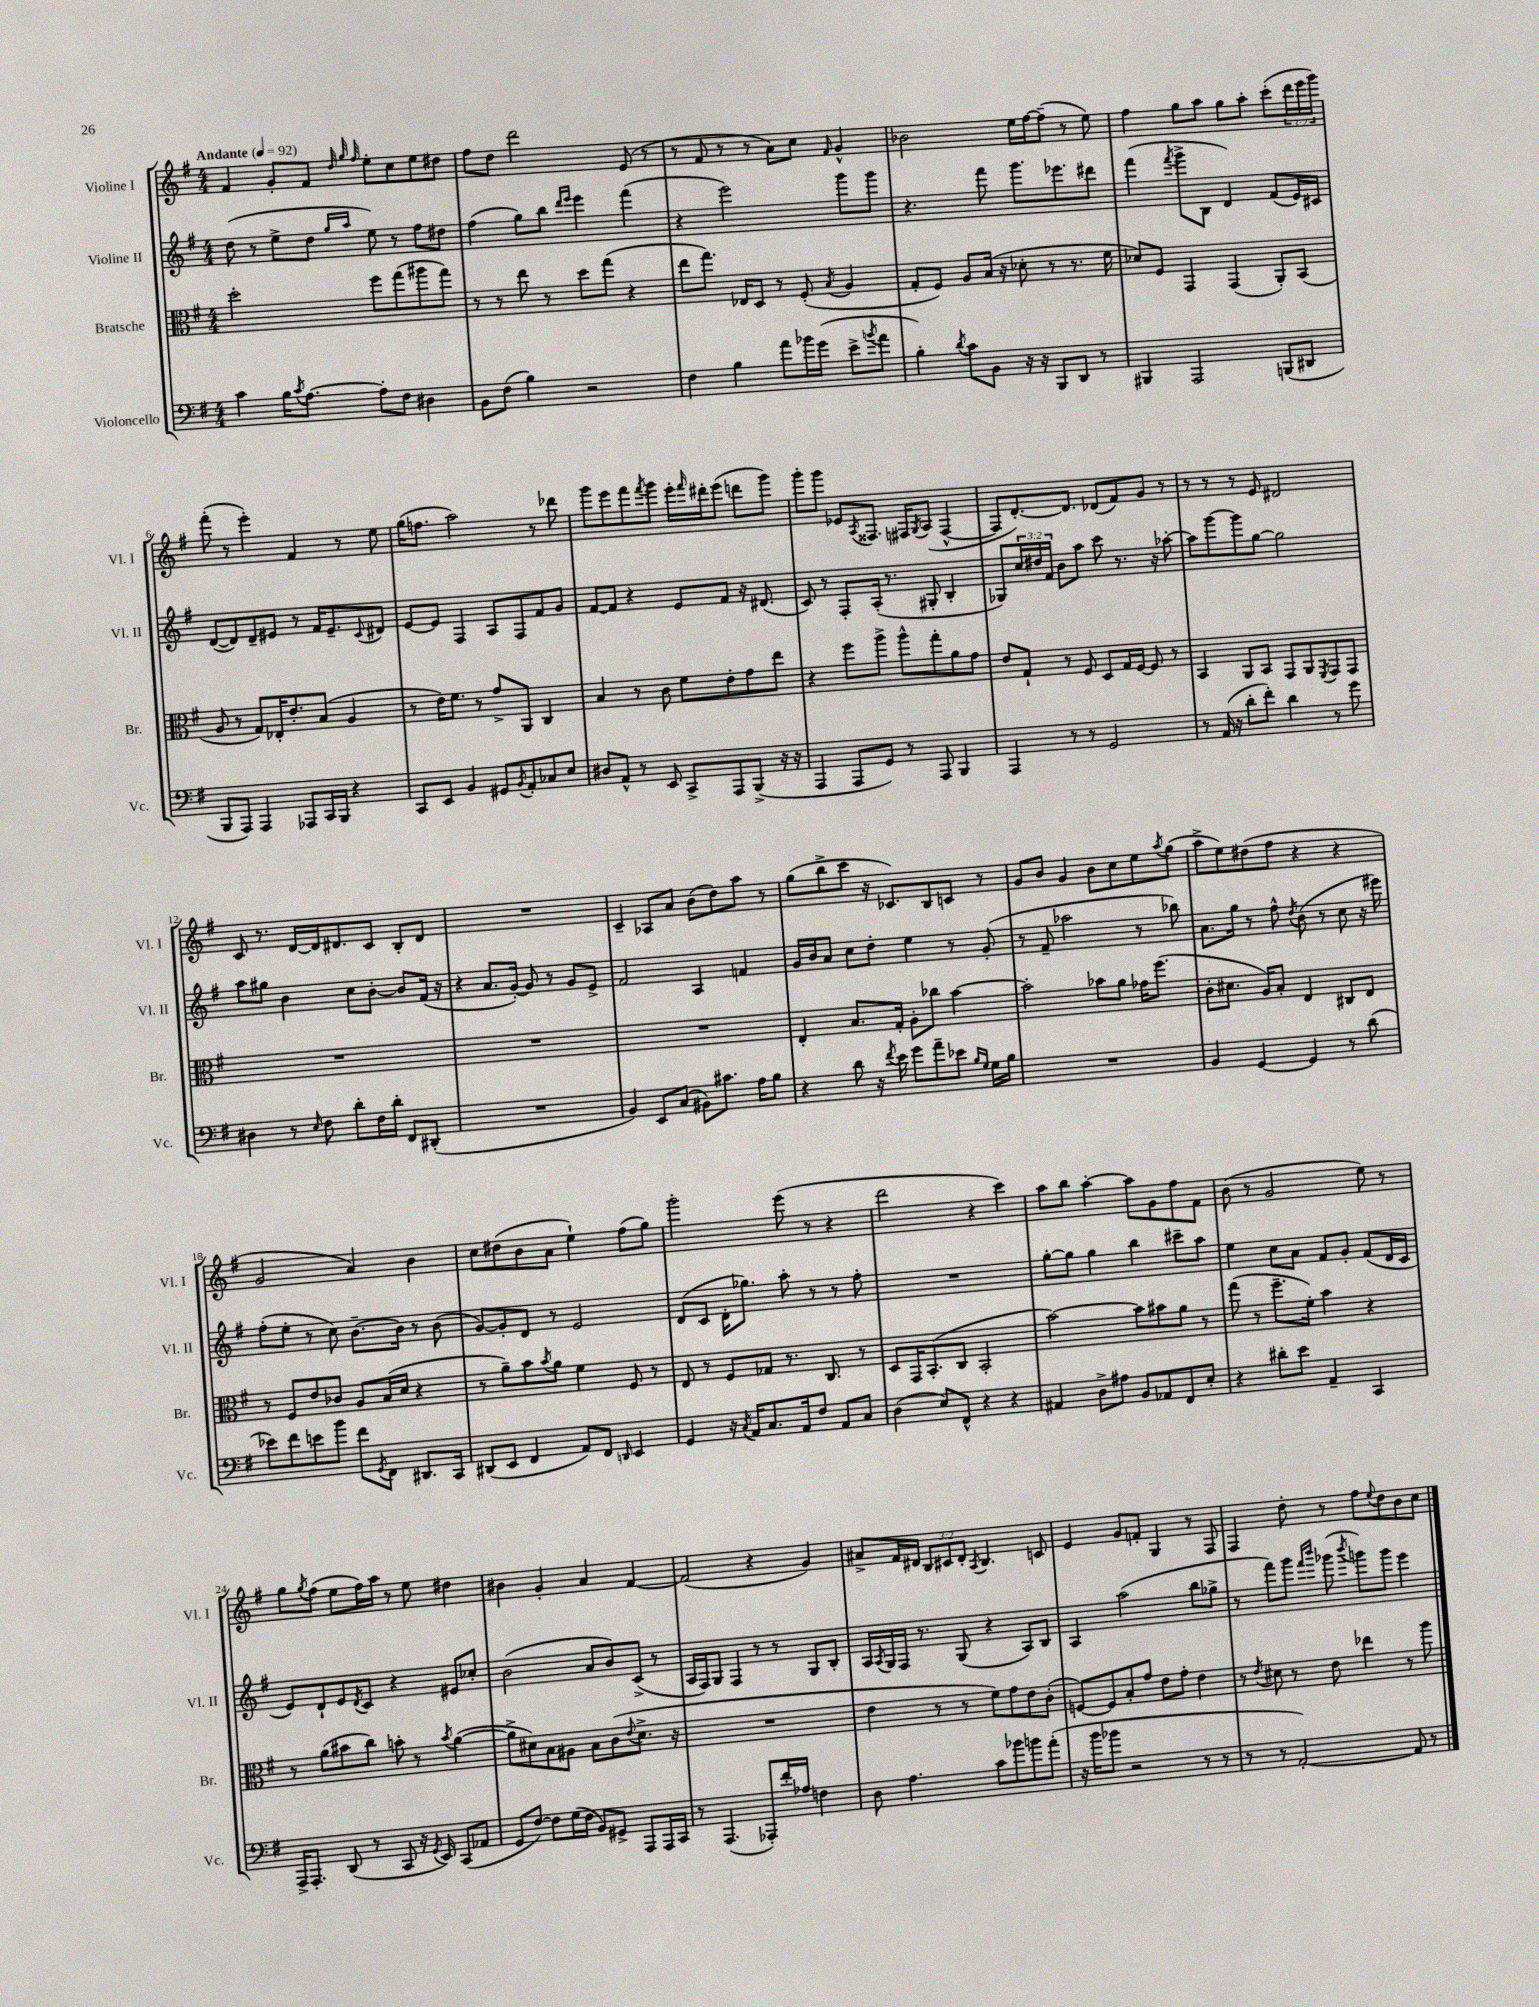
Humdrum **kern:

**kern	**kern	**kern	**kern
*part4	*part3	*part2	*part1
*staff4	*staff3	*staff2	*staff1
*I"Violoncello	*I"Bratsche	*I"Violine II	*I"Violine I
*I'Vc.	*I'Br.	*I'Vl. II	*I'Vl. I
*clefF4	*clefC3	*clefG2	*clefG2
*k[f#]	*k[f#]	*k[f#]	*k[f#]
*M4/4	*M4/4	*M4/4	*M4/4
*MM92	*MM92	*MM92	*MM92
=1	=1	=1	=1
!	!	!	!LO:TX:a:B:t=Andante
4c\	2dd'\	(8dd\	4f#/
.	.	8r	.
16B\KL	.	8ee^\L	8g'/L
8qc/	.	.	.
[8.A\J	.	.	.
.	.	8dd\J	8f#/J
.	.	.	32qqdd/
.	.	16qqgg/LL	32qqgg/
.	.	16qqaa/JJ	32qqff#/
8A'\L]	8ff#\L	8ee\)	8ee'\L
8F#\J	(8gg\	8r	8cc\
4D#X\	8aa#X\	8ff#\L	8ee\
.	8gg\J)	8dd#X\J	8dd#X\J
=2	=2	=2	=2
8BB\L	8r	(4ff#\	8ff#\L
(8F#\J	8r	.	8dd\J
4B\)	8ee\	8gg\L)	2ddd\
.	8r	8bb\J	.
.	.	16qqddd/LL	.
.	.	16qqeee/JJ	.
2r	8dd\L	4eee\	.
.	(8gg\J	.	.
.	4r	(4fff#\	(8e/
.	.	.	8r
=3	=3	=3	=3
4F#\	8ee\L	4r	8r
.	8.gg\J)	.	8f#/
4B\	.	2eee\)	8r
.	16E-X/KL	.	.
.	8D/J	.	8r
8a\L	8r	.	8a\L)
16b-X\L	(8F#'/	.	8cc\J
(16g\JJ	.	.	.
.	8qB/	.	16qqf#/
8e^\L	4A/	8ggg\L	4g^^/
8qbn/	.	.	.
8a\J	.	8ggg\J	.
=4	=4	=4	=4
4B'\)	8G'/L	4.r	2b-X\
.	8F#/J)	.	.
8qd/	.	.	.
8c\L	8A/L	.	.
8BB\J	(16B/Jk	8fff#\	.
.	16r	.	.
16r	8d-X'\	8.ggg\L	16ee\LL
16r	.	.	[16ff#\J
8BBB/L	8r	.	(8ff#~\J]
.	.	8.eee-X\	.
8DD/J	8.r	.	8r
8r	.	8ddd#X\J	8ee\)
.	16f#\	.	.
=5	=5	=5	=5
4BBB#X/	8d-X/L)	(4fff#\	4ff#\
.	8F#/J	.	.
.	.	8qfff#/	.
2AAA/	4GG/	8ggg^\L	8gg\L
.	.	8B\J	8aa\J
.	(4GG/	4d/)	8gg\L
.	.	.	8aa'\J
(8BBBn/L	8AA'/L)	(8f#/L	(8ccc'\L
8DD#X/J	(8BB/J	16e/L)	24ddd\L
.	.	.	24eee\
.	.	16c#X/JJ	.
.	.	.	24ggg\JJ)
!!LO:LB:g=z
=6	=6	=6	=6
8BBB/L	8A/	([8d/L	(8fff#'\
8AAA/J)	8r	8d/])	8r
4AAA/	8G/L)	8d~/	4eee'\)
.	16E-X'/K	8e#X/J	.
.	8.e'/	.	.
8AAA-X/L	.	8r	4f#/
16CC/L	(8B/J	16f#/KL	.
16BBB/JJ	.	8.e#~/	.
4r	4A/	.	8r
.	.	8qqc/	.
.	.	8d#X/J	8ee\
=7	=7	=7	=7
8CC/L	8r	[8e/L	(16gg\KL
.	.	.	8.ffn\J
8EE/J	16e\KL)	8e/J]	.
.	8.f#\J	.	.
4BB/	.	4F#/	2aa\)
.	8r	.	.
8GG#X/L	8g^/L	8A/L	.
8qBB/	.	.	.
8AA'/	8AA/J	8F#/	.
8C-X/	4C/	8f#/	8r
8E/J	.	8g/J	8ddd-X\
=8	=8	=8	=8
8D#X/L	4B/	[8f#/L	8ggg\L
8AA^^/J	.	8f#/J]	8eee\
8r	8r	4r	8fff#\
.	.	.	8qfff#/
8EE/	8c\	.	8ggg\J
8CC^/L	8f#\L	8e/L	16eee'\LL
.	.	.	16qqfff#/
.	.	.	16ddd#X'\J
8AAA/	8e'\	8f#/J	(8eee\J
(8BBB^/J	8g\	16r	8dddn\L
.	.	(8.d#X/	.
16r	8ee\J	.	8ggg\J)
16r	.	.	.
=9	=9	=9	=9
4AAA/	4r	8c/)	8ggg'\L
.	.	8r	8ggg\J
8AAA/L	8ff#\L	8F#'/L	8e-X/L
.	.	.	8qA/
8GG/J)	8aa^\J	(16A'/Jk	8.F##X/J
.	.	8.r	.
8r	8aa^^\L	.	.
.	.	.	16F#X/KL
.	.	.	8qG/
8AAA/	8gg'\	8G#X'/	(8A/J
4BBB/	8a\	4B'/	[4F#^^/
.	8g\J	.	.
=10	=10	=10	=10
4AAA/	8e/L	8G-X/L)	8F#/L]
.	8G`/J	24cc/L	[8.d'/)
.	.	24dd#X/	.
.	.	24f#/JJ	.
8r	8r	8b\L	.
.	.	.	8.d/J]
8r	8F#/	8aa\J	.
2GG/	8D/L	8ccc\	(8d-X/L
.	16G/L	8.r	8f#/)
.	[16F#/JJ	.	.
.	8F#/]	.	8g/J
.	.	16r	.
.	8r	[8aa-X'\	8r
=11	=11	=11	=11
8r	4BB/	8aa-\L]	8r
(16AA/	.	[8ggg\	8r
16r	.	.	.
8d'\L	8AA/L	8ggg\]	8r
8f#'\J)	8BB/J	[8gg\J	8e/
4d\	8GG/L	2gg\]	2d#X/
.	8AA/	.	.
.	8qFF#/	.	.
8r	8GG/	.	.
8g\	8GG/J	.	.
!!LO:LB:g=z
=12	=12	=12	=12
4D#X\	1r	8aa\L	8c/
.	.	8gg#X\J	8.r
8r	.	4b\	.
.	.	.	[16d/LL
16qqE/	.	.	.
8F#\	.	.	16d/J]
.	.	.	8.d#X/
8d'\L	.	8cc\L	.
16F#\L	.	[8b'\J	8c/J
16d'\JJ	.	.	.
8FF#/L	.	8b/L]	8B'/L
(8DD#X'/J	.	(16f#/Jk	8d#/J
.	.	16r	.
=13	=13	=13	=13
1r	1r	4r	1r
.	.	8.a/L	.
.	.	[16g'/Jk)	.
.	.	8g/]	.
.	.	8r	.
.	.	8g/L	.
.	.	8e^/J	.
=14	=14	=14	=14
4BB/)	1r	2f#/	4c~/
8EE/L	.	.	8A-X/L
(8C/J	.	.	8a/J
8BB#X\L)	.	4A/	(8b\L
8.c#X\J	.	.	8dd\)
.	.	4fn/	8aa\J
16A\KL	.	.	.
8B\J	.	.	8r
=15	=15	=15	=15
4r	4E'/	16g/LL	(8gg\L
.	.	16b/J	.
.	.	8a/J	8bb^\
8d\	8.B/L	8cc\L	8ccc\J
16r	.	8dd'\J	16r
8qf#/	.	.	.
16e\	16G'/Jk	.	8.c-X/L)
8g\L	8A'\L	4ee\	.
8a~\	8cc-X\J	.	8B/
8e-X\J	[4b\	8r	8cn/J
16qqB/LL	.	.	.
16qqG/JJ	.	.	.
16G\LL	.	(8g'/	8r
16B\JJ	.	.	.
=16	=16	=16	=16
1r	2b'\]	8r	8g/L
.	.	8f#~/	8b/J
.	.	2aa-X\	4g/
.	8b-X\L	.	8b\L
.	8a\J	.	8cc\
.	16g-X\KL	8r	8ee\
.	(8.ff#\J	.	.
.	.	.	8qaa/
.	.	8bb-X\)	(8gg\J
=17	=17	=17	=17
4BB/	8c'\L	8.a\L	8aa^\L
.	8.d#X\J	.	8ee\)
.	.	16gg\Jk	.
[4GG/	.	8r	(8dd#X\
.	16A/KL)	.	.
.	8B'/J	8ff#^^\	8ff#\J
.	.	8qdd/	.
4GG/]	4E/	(8b\	4r
.	.	8r	.
8r	8C#X/L	8cc\	4r
(8d\	8E/J	16r	.
.	.	16eee#X\)	.
!!LO:LB:g=z
=18	=18	=18	=18
8e-X\L)	8r	(8ff#'\L	2g/
8f#\	8F#/L	8ee'\J	.
8en\	8e/	8r	.
8b\J	8c-X/J	8cc\)	.
8f#\L	8A/L	[8.b~\L	4a/)
8qGG/	.	.	.
8FF#\J	(16B/L	.	.
.	16d/JJ	16b\Jk]	.
8.DD#X/L	4r	8r	4b\
.	.	(8b\	.
16CC/Jk	.	.	.
=19	=19	=19	=19
(8DD#X/L	8r	[8g/L)	8cc\L
8EE/J	8a~\L)	8g'/]	(8dd#X\
4FF#/	8b\	8d/J	8b\
.	8qb/	.	.
.	8a\J	8r	8a\J
8AA/L)	4f#\	2e/	4ee`\)
8FF#/J	.	.	.
16qqDDn/	.	.	.
4EE/	8F#/	.	(8ff#\L
.	8r	.	8gg\J)
=20	=20	=20	=20
4GG/	8E/	(8d/L	2ggg'\
.	8r	8c/J	.
16r	8F#/L	16d'\KL	.
8qC/	.	.	.
16AA/KL	.	8.gg-X\J)	.
8.C/	8G-X/J	.	.
.	8.r	8aa'\	(8eee\
16AA/k	.	.	.
8F#/J	.	8r	8r
.	8.C/	.	.
8AA/L	.	8r	4r
8C/J	8r	8ff#'\	.
=21	=21	=21	=21
(4D\	8D/L	1r	2ddd\
.	16GG/K	.	.
.	(8.BB'/	.	.
8E/L)	.	.	.
8FF#^^/J	8C/J	.	.
4r	2BB'/	.	4r
4r	.	.	4ccc\)
=22	=22	=22	=22
4AA#X/	[2b\)	[8gg'\L	8aa\L
.	.	8gg\J]	8bb\J
8D^\L	.	4gg\	[4aa'\
8A#X\J	.	.	.
8BB/L	8b\L]	4bb\	8aa\L]
8AA-X/	8b#X\	.	8g\
8FF#/	8a\J	8ccc#X~\L	8ff#\
8E'/J	8r	8aa\J	8f#\J
=23	=23	=23	=23
4r	(8gg\	4ee\	(8b\
.	8r	.	8r
8d#X'\L	8.ff#~\L	8cc\L	2g/
8e\J	.	8a\J	.
.	16f#'\Jk)	.	.
4AA~/	4b\	8f#/L	.
.	.	8g'/J	.
4CC/	4r	(8f#/L	8ee\)
.	.	16d/L	8r
.	.	16c/JJ	.
!!LO:LB:g=z
=24	=24	=24	=24
16AAA^/KL	8r	8e/L)	8gg\L
8.AAA'/J	.	.	.
.	.	.	8qgg/
.	(8a\L	8d`/	(8ff#\J
(8DD/	8b#X\	8e/	8ee\L
.	.	8qd/	.
8r	8cc\J)	8c/J	16ff#\L)
.	.	.	16aa\JJ
8CC/	8bn'\	4r	8r
16r	8r	.	8ee\
8qGG/	.	.	.
16EE/)	.	.	.
.	8qb/	.	.
(8CC/L	([4a\	8e#X/L	4dd#X\
8AA-X/J	.	8cc-X'/J	.
=25	=25	=25	=25
8GG/L	8a^\L]	(2b\	4b#X\
[8F#/J)	8d#X\)	.	.
8F#\L]	8B\	.	4g'/
(16G\L	8A#X\J	.	.
16F#\JJ	.	.	.
8BB/L)	8B\L	8a/L	4a/
8GG#X^/J	(8c\	8b/)	.
.	8qqe/	.	.
8AAA/L	8.d#^\J	(8c^/J	[4f#/
16AAA/L	.	8r	.
16CC/JJ	16r	.	.
=26	=26	=26	=26
8r	1r	16A/LL	(2f#/]
.	.	16F#/J)	.
(4.AAA/	.	8G/J	.
.	.	4F#/	.
8AAA-X'/L)	.	8r	4r
16f#'/L	.	8r	.
16A-X/JJ	.	.	.
4Fn\	.	8G/L	4g/)
.	.	8B'/J	.
=27	=27	=27	=27
8D\	4e\	16A/LL	8a#X^/L
.	.	8qA/	.
.	.	16G/	.
4.A\	.	16F#/JJ	16f#/L
.	.	8.r	16d#X/JJ
.	8r	.	12B/L
.	.	.	12c#X/
.	8r	(8G/	.
.	.	.	12d#'/J
.	.	.	8qA/
8c\L	8f#\L)	4r	4.B/
8b-X\	8g\	.	.
8bn\	8e\	8A/L)	.
(8a'\J	(8c'\J	8B/J	8cn/
=28	=28	=28	=28
16r	[8Fn/L)	4A/	4e/
16b\KL	.	.	.
8b-X\J	8F/]	.	.
2r	8B'/	(2aa\	8g/L
.	8g/J	.	8fn'/J
.	8e\L	.	4G/
.	8g'\J	.	.
8r	4e\	8bb\L	8r
8r	.	8gg-X^\J	8F#/
=29	=29	=29	=29
8r	8r	8r	4F#/
.	8qe/	.	.
8r	8d#X\	8fff#\L)	.
[2AA'/)	8r	8ggg\J	8dd'\
.	.	16qqfff#/LL	.
.	.	16qqbbb/JJ	.
.	8e\	(8ggg-X\	8r
.	.	8qbbb/	.
.	4ee-X\	8gggn\L)	8ff#\L
.	.	.	8qqee/
.	.	8ggg\J	8dd\
8AA/]	8r	4eee\	8b\
8r	8aa\	.	8cc\J
==	==	==	==
*-	*-	*-	*-
